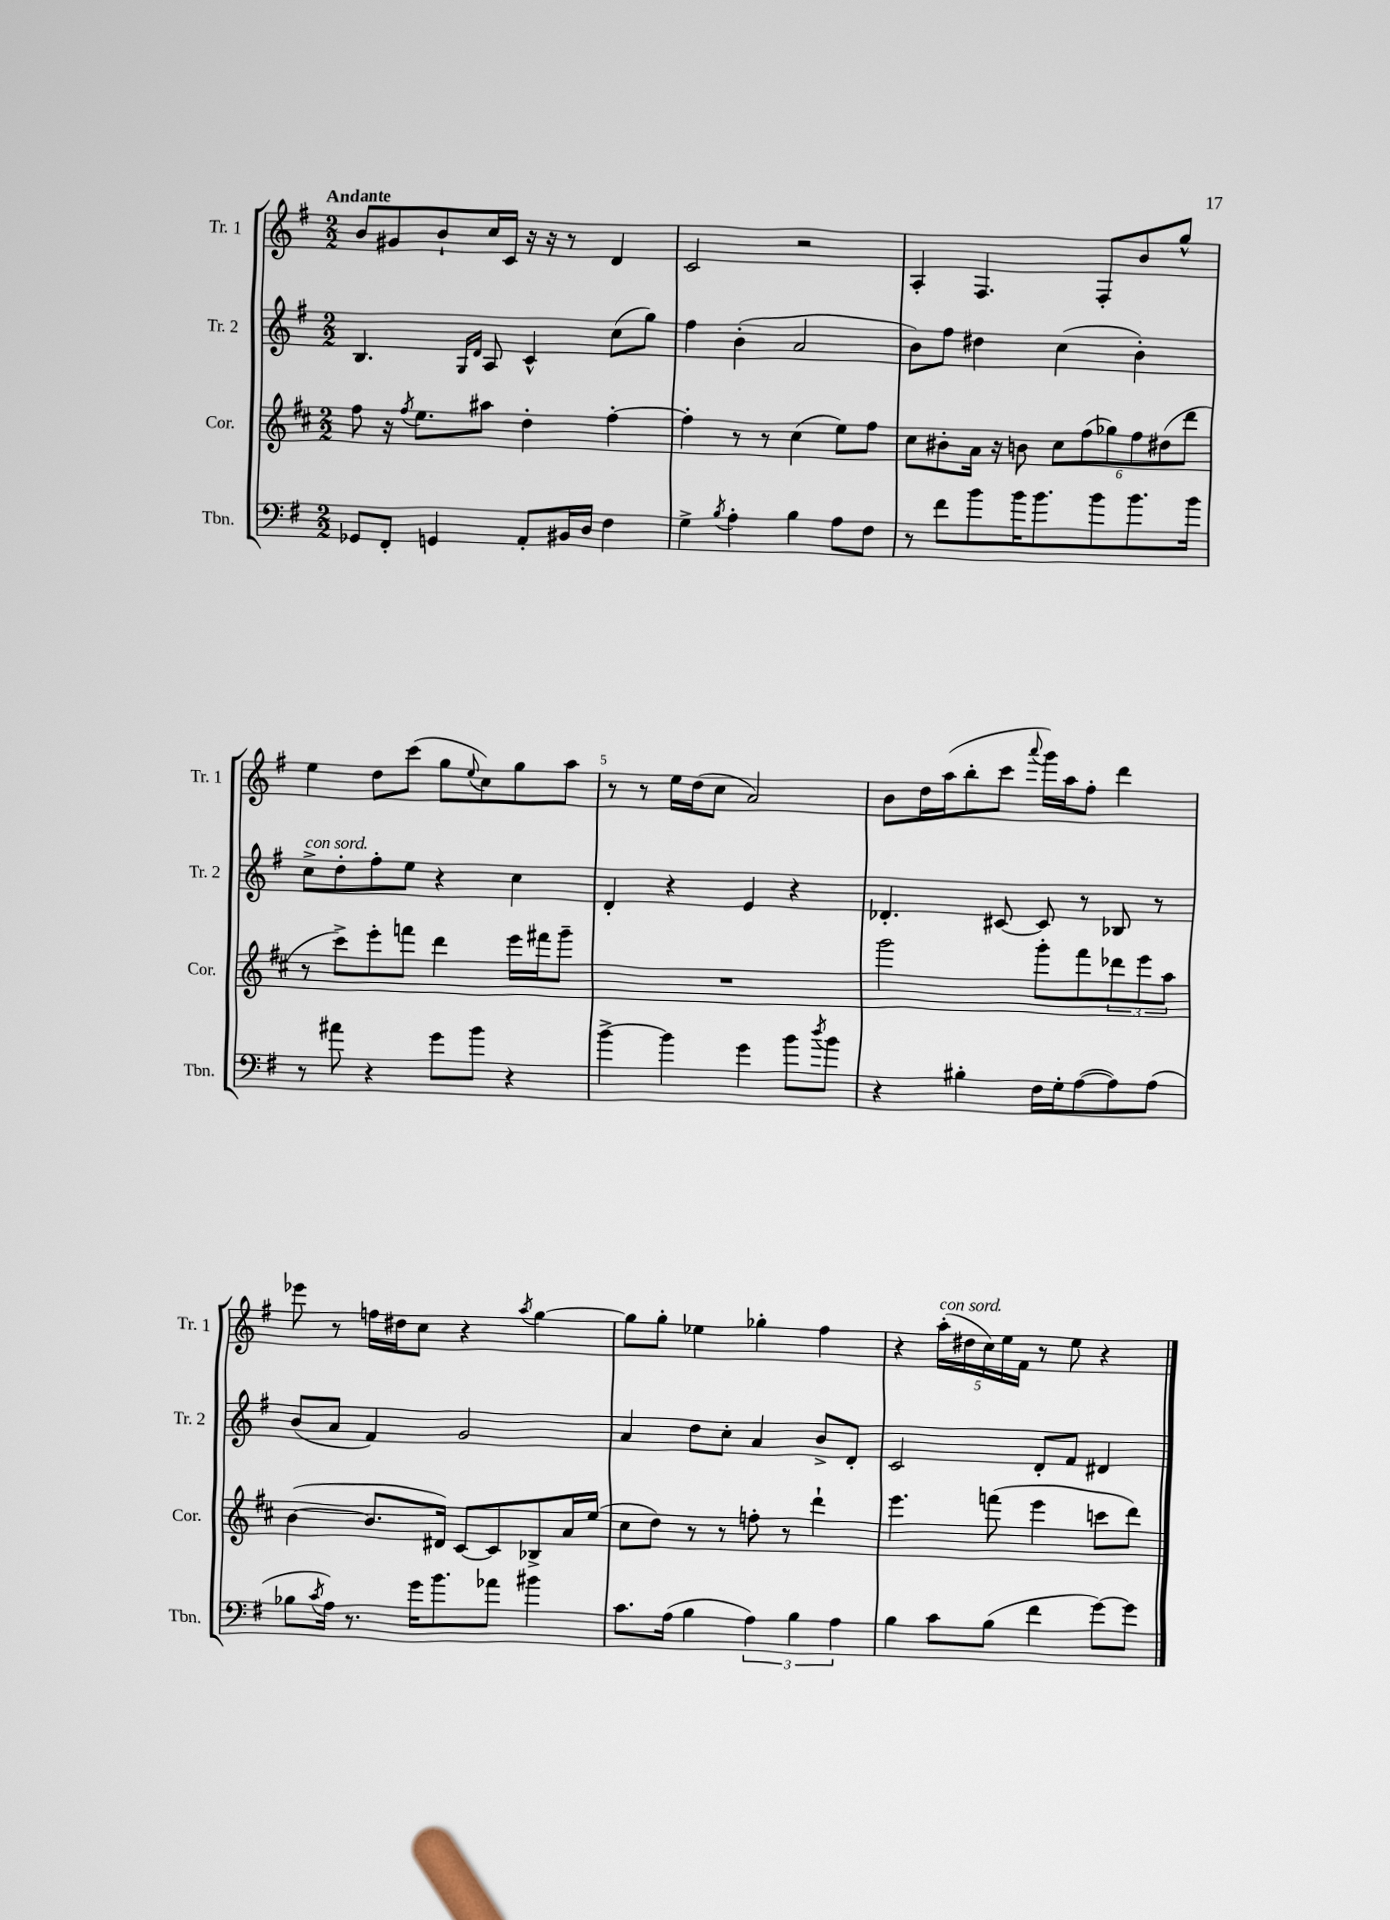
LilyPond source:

<<
\new StaffGroup <<
\new Staff = "s0" \with { instrumentName = "Tr. 1" shortInstrumentName = "Tr. 1" } {
    \clef treble \key g \major \numericTimeSignature \time 2/2 \tempo "Andante"
    b'8 gis'8 b'8-! c''16 c'16 r16 r16 r8 d'4 |
    c'2 r2 |
    a4-. fis4. fis8-. b'8 g''8-^ |
    e''4 d''8 c'''8( g''8 \appoggiatura { e''8 } c''8) g''8 a''8 |
    r8 r8 e''16 d''16( c''8 a'2) |
    b'8 d''16 a''16( b''8-. c'''8 \appoggiatura { a'''8 } g'''16) a''16 fis''8-. d'''4 |
    ees'''8 r8 f''16 dis''16 c''8 r4 \acciaccatura { a''8 } g''4~ |
    g''8 g''8-. ees''4 ges''4-. fis''4 |
    r4 \tuplet 5/4 { a''16-.^\markup { \italic "con sord." }( dis''16 c''16) e''16 fis'16 } r8 e''8 r4 \bar "|." |
}
\new Staff = "s1" \with { instrumentName = "Tr. 2" shortInstrumentName = "Tr. 2" } {
    \clef treble \key g \major \numericTimeSignature \time 2/2
    b4. \grace { g16 d'16 } a8 c'4-^ c''8( g''8) |
    fis''4 b'4-.( a'2 |
    b'8) fis''8 dis''4 c''4( b'4-.) |
    c''8->^\markup { \italic "con sord." } d''8-. fis''8-. e''8 r4 c''4 |
    d'4-. r4 e'4 r4 |
    des'4.-. cis'8~ cis'8 r8 bes8 r8 |
    b'8( a'8 fis'4) g'2 |
    a'4 d''8 c''8-. a'4 b'8-> d'8-. |
    c'2 d'8-. fis'8 dis'4 \bar "|." |
}
\new Staff = "s2" \with { instrumentName = "Cor." shortInstrumentName = "Cor." } {
    \clef treble \key d \major \numericTimeSignature \time 2/2
    fis''8 r16 \acciaccatura { fis''8 } e''8. ais''8 d''4-. fis''4~-. |
    fis''4-. r8 r8 cis''4( e''8) fis''8 |
    cis''8 bis'8-. a'16 r16 b'8 \tuplet 6/4 { cis''8 fis''8( ges''8) fis''8 dis''8( d'''8 } |
    r8 cis'''8->) e'''8-. f'''8 d'''4 e'''16 fis'''16 g'''8-- |
    R1 |
    g'''2 g'''8-. fis'''8 \tuplet 3/2 { des'''8 e'''8 a''8 } |
    b'4~( b'8. dis'16) cis'8~ cis'8 bes8-> a'16 e''16( |
    cis''8 d''8) r8 r8 f''8-. r8 d'''4-! |
    e'''4. f'''8( e'''4 c'''8 d'''8) \bar "|." |
}
\new Staff = "s3" \with { instrumentName = "Tbn." shortInstrumentName = "Tbn." } {
    \clef bass \key g \major \numericTimeSignature \time 2/2
    ges,8 fis,8-. g,4 a,8-. bis,16 d16 fis4 |
    g4-> \acciaccatura { b8 } a4-. b4 a8 fis8 |
    r8 fis'8 b'8 b'16 b'8. b'8 b'8. b'16 |
    r8 ais'8 r4 g'8 b'8 r4 |
    b'4~-> b'4 g'4 b'8 \acciaccatura { d''8 } b'8 |
    r4 bis4-. fis16 g16-. a8~( a8) a8( |
    bes8 \acciaccatura { c'8 } a16) r8. g'16 b'8. aes'8 bis'4 |
    c'8. a16( b4 \tuplet 3/2 { a4) b4 a4 } |
    b4 c'8 b8( fis'4 g'8~) g'8 \bar "|." |
}
>>
>>
\layout { \context { \Score \override BarNumber.break-visibility = ##(#f #t #t) barNumberVisibility = #(every-nth-bar-number-visible 5) } }
